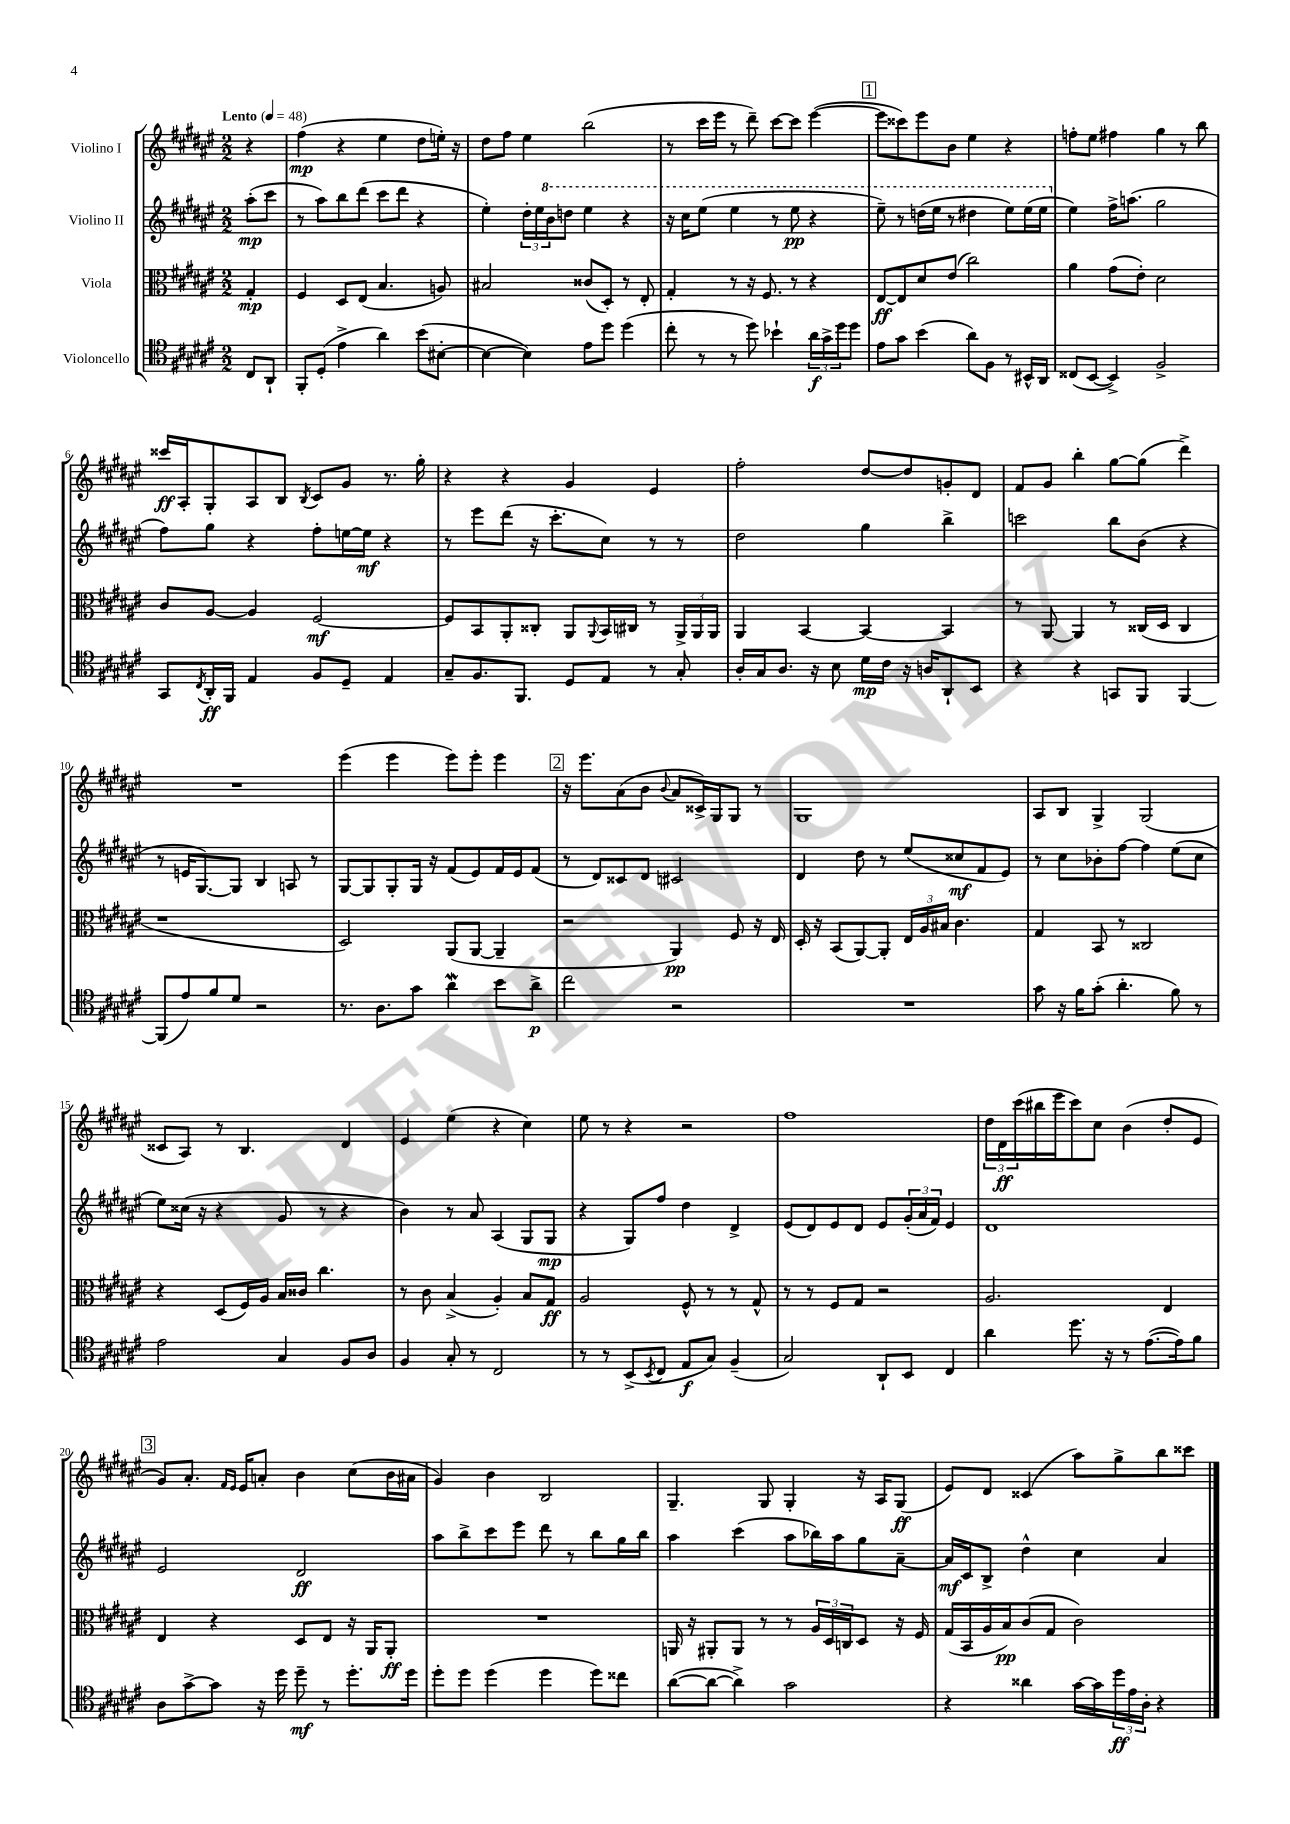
<<
\new StaffGroup <<
\new Staff = "s0" \with { instrumentName = "Violino I" } {
    \clef treble \key fis \major \numericTimeSignature \time 2/2 \partial 4 \tempo "Lento" 4 = 48
    r4 |
    fis''4\mp( r4 eis''4 dis''8 e''16-.) r16 |
    dis''8 fis''8 eis''4 b''2( |
    r8 cis'''16 eis'''16 r8 dis'''8--) cis'''8~ cis'''8 eis'''4~( |
    \mark \markup { \box "1" } eis'''8 cisis'''8) eis'''8 b'8 eis''4 r4 |
    f''8-. eis''8 fis''4 gis''4 r8 b''8 |
    cisis'''16\ff ais16-. gis8-. ais8 b8 \acciaccatura { b8 } cis'8 gis'8 r8. gis''16-. |
    r4 r4 gis'4 eis'4 |
    fis''2-. dis''8~ dis''8 g'8-. dis'8 |
    fis'8 gis'8 b''4-. gis''8~ gis''8( dis'''4->) |
    R1 |
    eis'''4( eis'''4 eis'''8) eis'''8-. eis'''4 |
    \mark \markup { \box "2" } r16 eis'''8. ais'8( b'8 \appoggiatura { b'8 } ais'8 cisis'16->) gis16 gis8 r8 |
    gis1 |
    ais8 b8 gis4-> gis2( |
    cisis'8 ais8) r8 b4. dis'4 |
    eis'4 eis''4( r4 cis''4) |
    eis''8 r8 r4 r2 |
    fis''1 |
    \tuplet 3/2 { dis''16 dis'16\ff cis'''16( } bis''16 eis'''16 cis'''8) cis''8 b'4( dis''8-. eis'8 |
    \mark \markup { \box "3" } gis'8) ais'8.-. \grace { fis'16 eis'16 } eis'16 a'8-. b'4 cis''8( b'16 ais'16 |
    gis'4) b'4 b2 |
    gis4.-- gis8 gis4-. r16 ais16 gis8\ff( |
    eis'8) dis'8 cisis'4( ais''8) gis''8-> b''8 cisis'''8 \bar "|." |
}
\new Staff = "s1" \with { instrumentName = "Violino II" } {
    \clef treble \key fis \major \numericTimeSignature \time 2/2 \partial 4
    ais''8-.\mp( cis'''8 |
    r8 ais''8) b''8 dis'''8( cis'''8 dis'''8 r4 |
    eis''4-.) \tuplet 3/2 { dis''16-. eis''16 \ottava #1 b''16 } d'''8 eis'''4 r4 |
    r16 cis'''16 eis'''8( eis'''4 r8 eis'''8\pp r4 |
    \mark \markup { \box "1" } eis'''8--) r8 d'''16( eis'''16 r8 dis'''4 eis'''8) eis'''16( eis'''16 \ottava #0 |
    eis''4) fis''16-> a''8.( gis''2 |
    fis''8) gis''8 r4 fis''8-. e''16~ e''16\mf r4 |
    r8 eis'''8 dis'''8( r16 cis'''8.-. cis''8) r8 r8 |
    dis''2 gis''4 b''4-> |
    c'''2 b''8 b'8( r4 |
    r8 e'16 gis8.~) gis8 b4 a8 r8 |
    gis8~ gis8 gis8-. gis16 r16 fis'8( eis'8) fis'16 eis'16 fis'8( |
    \mark \markup { \box "2" } r8 dis'8) cisis'8 dis'8 cis'2 |
    dis'4 dis''8 r8 eis''8( cisis''8\mf fis'8 eis'8) |
    r8 cis''8 bes'8-. fis''8~ fis''4 eis''8( cis''8 |
    eis''8) cisis''16( r16 r4 gis'8 r8 r4 |
    b'4) r8 ais'8 ais4( gis8 gis8\mp |
    r4 gis8) fis''8 dis''4 dis'4-> |
    eis'8( dis'8) eis'8 dis'8 eis'8 \tuplet 3/2 { gis'16-.( ais'16 fis'16) } eis'4 |
    dis'1 |
    \mark \markup { \box "3" } eis'2 dis'2\ff |
    ais''8 b''8-> cis'''8 eis'''8 dis'''8 r8 b''8 gis''16 b''16 |
    ais''4 cis'''4( ais''8 bes''16) ais''16 gis''8 ais'8~-- |
    ais'16\mf cis'16 b8-> dis''4-^ cis''4 ais'4 \bar "|." |
}
\new Staff = "s2" \with { instrumentName = "Viola" } {
    \clef alto \key fis \major \numericTimeSignature \time 2/2 \partial 4
    gis4-.\mp |
    fis4 dis8 eis8( b4. a8) |
    bis2 cisis'8( dis8-.) r8 eis8-. |
    gis4-. r8 r16 fis8. r8 r4 |
    \mark \markup { \box "1" } eis8~\ff eis8 dis'8 eis'8( cis''2) |
    ais'4 gis'8( eis'8-.) dis'2 |
    cis'8 ais8~ ais4 fis2~\mf |
    fis8 b,8 ais,8-. cisis8-. ais,8 \appoggiatura { ais,8 } b,16 cis16 r8 \tuplet 3/2 { ais,16-> ais,16 ais,16 } |
    ais,4 b,4~ b,4~ b,4 |
    r8 ais,8~ ais,4 r8 cisis16( dis16 cisis4 |
    r1 |
    dis2) ais,8( ais,8~ ais,4-- |
    \mark \markup { \box "2" } r2 ais,4\pp) fis8 r16 eis16 |
    dis16-. r16 b,8( ais,8~) ais,8-. \tuplet 3/2 { eis16 ais16 bis16 } cis'4. |
    gis4 b,8 r8 cisis2 |
    r4 dis8( fis16) ais16 b16 cisis'16 cis''4. |
    r8 cis'8 b4->( ais4-.) b8 gis8\ff |
    ais2 fis8-^ r8 r8 gis8-^ |
    r8 r8 fis8 gis8 r2 |
    ais2. eis4 |
    \mark \markup { \box "3" } eis4 r4 dis8 eis8 r16 ais,16 ais,8-.\ff |
    R1 |
    a,16 r16 ais,8-. ais,8 r8 r8 \tuplet 3/2 { ais16 dis16 c16 } dis8 r16 fis16 |
    gis16( b,16 ais16 b16\pp) cis'8( gis8 cis'2) \bar "|." |
}
\new Staff = "s3" \with { instrumentName = "Violoncello" } {
    \clef tenor \key fis \major \numericTimeSignature \time 2/2 \partial 4
    cis8 ais,8-! |
    fis,8-. dis8-.( eis'4-> ais'4) b'8( bis8~-. |
    bis4~ bis4) eis'8 dis''8 dis''4( |
    cis''8-. r8 r8 dis''8) bes'4-! \tuplet 3/2 { ais'16\f gis'16-> dis''16 } dis''8 |
    \mark \markup { \box "1" } eis'8 gis'8 b'4( ais'8) fis8 r8 bis,16-^ ais,16 |
    cisis8( b,8~ b,4->) fis2-> |
    gis,8 \acciaccatura { cis8 } ais,16-.\ff fis,16 eis4 fis8 dis8-- eis4 |
    gis8-- fis8. fis,8. dis8 eis8 r8 gis8-. |
    ais16-. gis16 ais8. r16 b8 dis'16\mp cis'16 r16 a16 ais,8-! b,8 |
    r4 r4 g,8 fis,8 fis,4~ |
    fis,8( eis'8) fis'8 dis'8 r2 |
    r8. ais8. gis'8 ais'4\mordent b'8 ais'8->\p |
    \mark \markup { \box "2" } cis''2 r2 |
    R1 |
    gis'8 r16 fis'16 gis'8-.( ais'4.-. fis'8) r8 |
    eis'2 gis4 fis8 ais8 |
    fis4 gis8-. r8 cis2 |
    r8 r8 b,8->( \acciaccatura { b,8 } cis8 eis8\f gis8) fis4--( |
    gis2) ais,8-! b,8 cis4 |
    ais'4 dis''8. r16 r8 eis'8.~( eis'16) fis'8 |
    \mark \markup { \box "3" } ais8 gis'8~-> gis'8 r16 dis''16 dis''8--\mf r8 dis''8.-. dis''16 |
    dis''8-. dis''8 dis''4( dis''4 dis''8) cisis''8 |
    ais'8~( ais'8~ ais'4->) gis'2 |
    r4 aisis'4 gis'16~ gis'16 \tuplet 3/2 { dis''16\ff eis'16 ais16-. } r4 \bar "|." |
}
>>
>>
